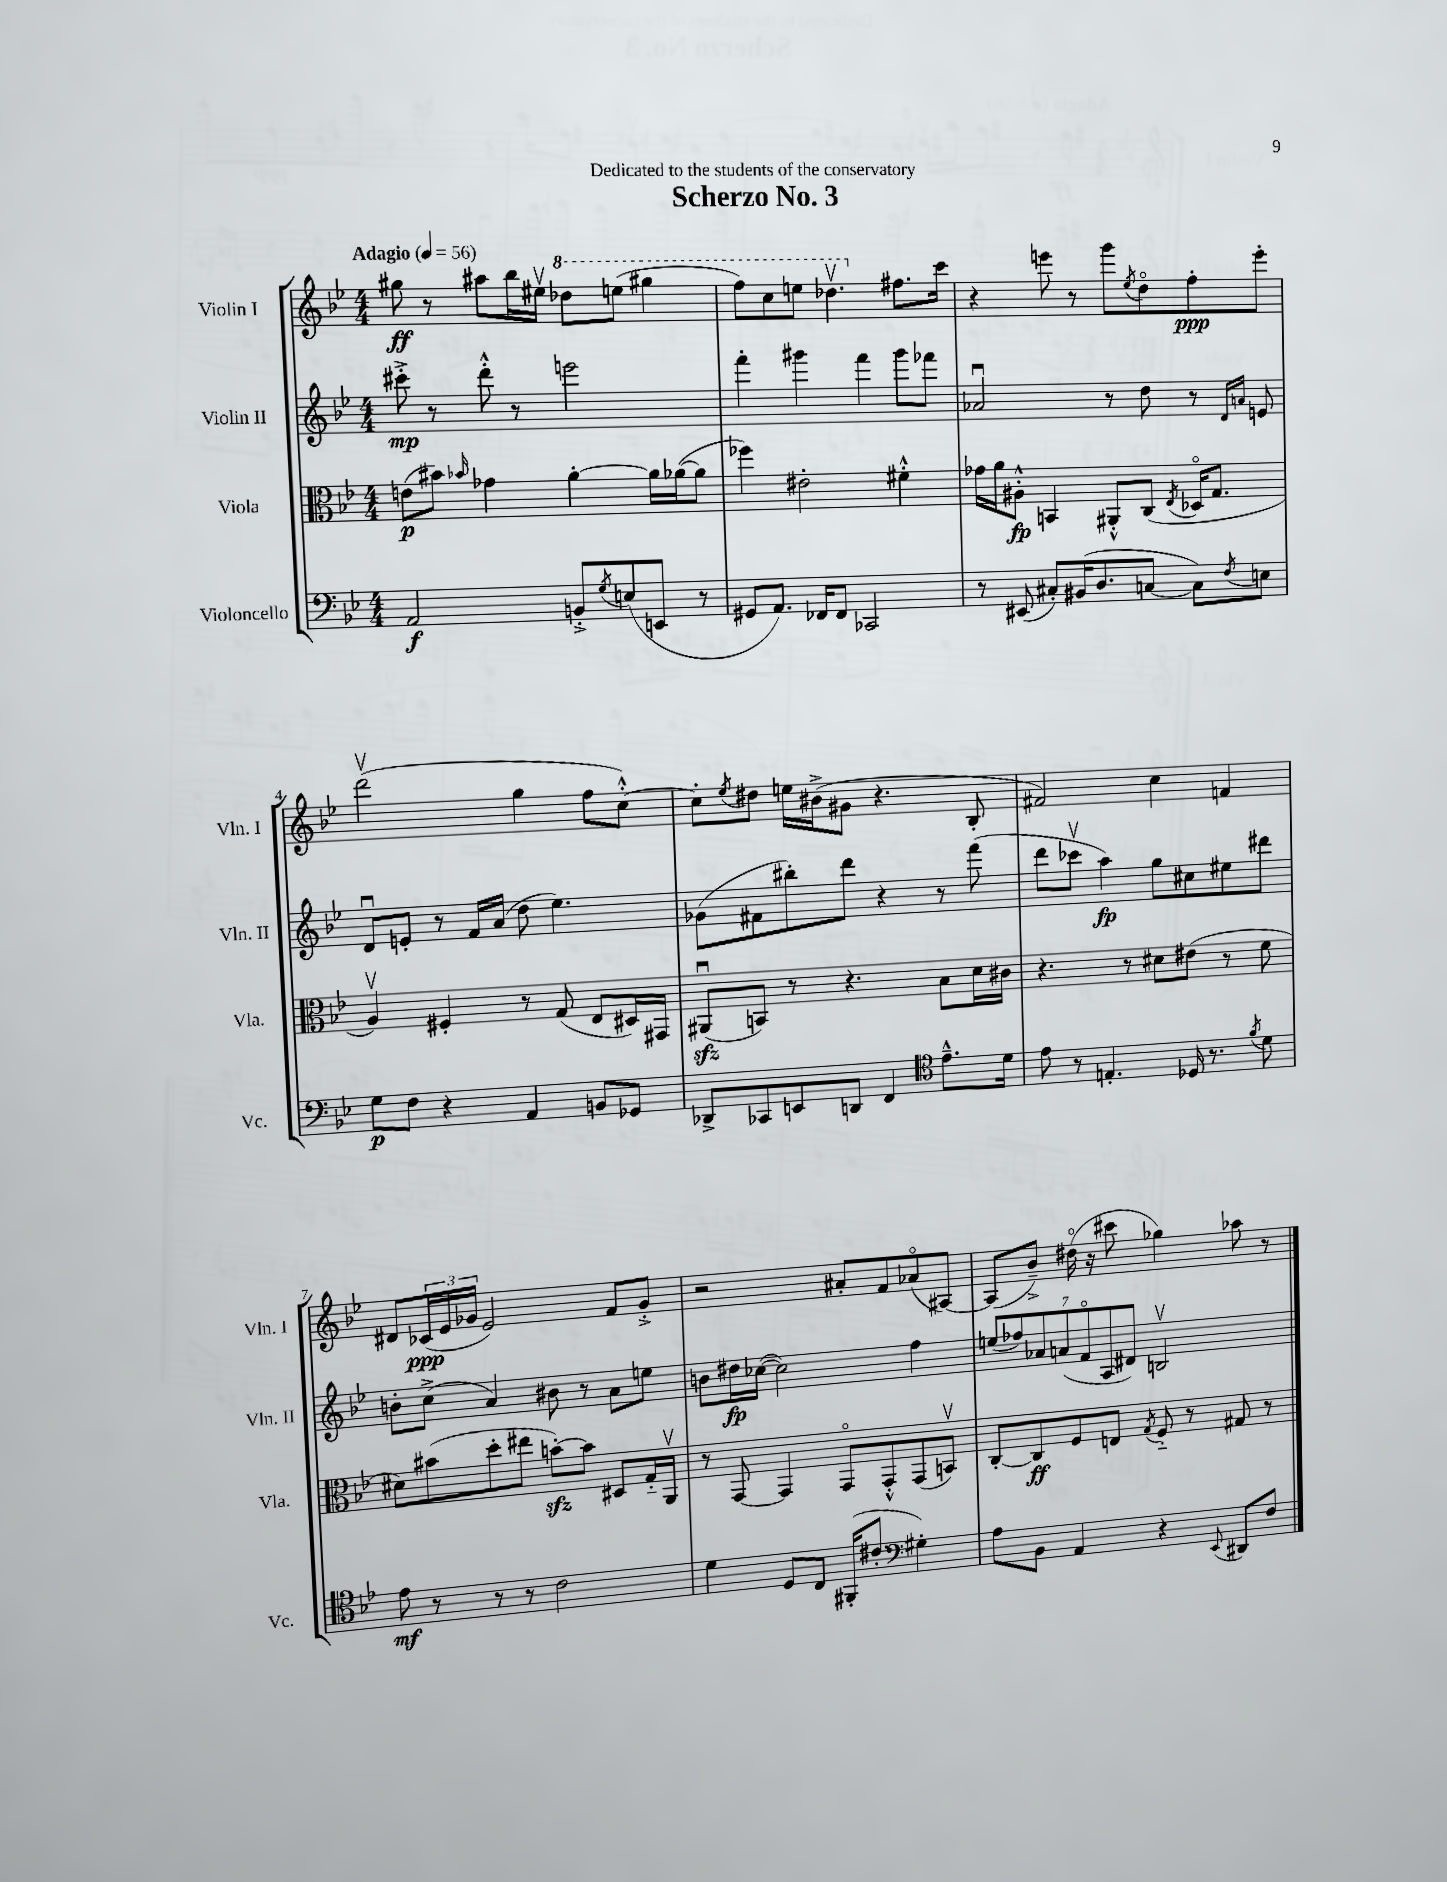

**kern	**kern	**kern	**kern
*staff4	*staff3	*staff2	*staff1
*clefF4	*clefC3	*clefG2	*clefG2
*k[b-e-]	*k[b-e-]	*k[b-e-]	*k[b-e-]
*M4/4	*M4/4	*M4/4	*M4/4
*MM56	*MM56	*MM56	*MM56
2AA	(8e	8ccc#'^	8gg#
.	8b#)	8r	8r
.	16qqb-	.	.
.	4g-	8ddd'^^	8aa#
.	.	8r	16bb-
.	.	.	16ee#v
8BB'^	[4a'	2eee	8ddd-
8qG	.	.	.
(8E	.	.	(8eee
8EE	16a]	.	4ggg#
.	([16a-	.	.
8r	8a-]	.	.
=	=	=	=
8GG#	4ff-)	4fff'	8fff)
8.AA)	.	.	8ccc
.	2e#'	4ggg#	8eee
16FF-	.	.	.
8FF-	.	.	4.ddd-v
2CC-	.	4fff	.
.	4f#'^^	8ggg#	8.ff#
.	.	8fff-	.
.	.	.	16ccc
=	=	=	=
8r	16g-	2a-u	4r
.	16a	.	.
(8EE#	8A#'^^	.	.
8C#')	4BB	.	8eee
(16BB#	.	.	8r
8.D	.	.	.
.	8AA#'^^	8r	8ggg
.	.	.	8qee-
[8C	(8C	8dd	8ddo
.	8qE-	.	.
8C])	16D-o	8r	8ff'
.	8.G	.	.
.	.	16qqd	.
8qF	.	16qqa	.
8E	.	8e	8eee'
=	=	=	=
8G	4Av)	8du	(2dddv
8F	.	8e'	.
4r	4F#'	8r	.
.	.	16f	.
.	.	(16a	.
4AA	8r	8dd	4gg
.	(8G	4.ee-)	.
8BB	8E-	.	8ff
8GG-	16D#)	.	[8cc'^^)
.	16GG#	.	.
=	=	=	=
8DD-^	(8AA#u	(8g-	8cc']
.	.	.	8qee-
8CC-	8BB)	8f#	8dd#
8EE	8r	8bb#')	16ee
.	.	.	(16b#^
8DD	4.r	8ddd	8g#
4FF	.	4r	4.r
*clefC4	*	*	*
8.e-~^^	8B-	8r	.
.	16d	(8fff	8B-'
16d	16c#	.	.
=	=	=	=
8e-	4.r	8ddd	2f#)
8r	.	8ccc-v	.
4.E'	.	4aa)	.
.	8r	.	.
.	8d#	8gg	4cc
16D-	(8e#	8cc#	.
8.r	.	.	.
.	8r	8ee#	4f
8qf	.	.	.
8d	8f	8ddd#	.
=	=	=	=
8e-	8d#)	8b'	8d#
8r	(8b#	(8cc^	(24c-
.	.	.	24e-
.	.	.	24g-
8r	8dd'	4a)	2e-)
8r	8ee#	.	.
2c	[8b')	8b#	.
.	8b]	8r	.
.	8D#	8a	8f
.	16G'~	8ee	8g-'^
.	16AAv	.	.
=	=	=	=
4d	8r	8b	2r
.	[8GG	16dd#	.
.	.	([16cc-	.
8D	4GG]	2cc-])	.
8C	.	.	.
(16FF#'	8GGo	.	8a#'
8.c#'	.	.	.
.	8GG'^^	.	8f
*clefF4	*	*	*
4G#')	(8GG	4ff	(8a-o
.	8BBv)	.	[8A#)
=	=	=	=
8A	[8C'	(14ee	(8A#]
.	.	14ff-)	.
8BB-	8C]	.	8b-~^)
.	.	14a-	.
.	.	(14a	.
4AA	8F	.	(16dd#o
.	.	14fo	.
.	.	.	16r
.	.	14A	.
.	8E	.	8ccc#
.	.	14d#)	.
.	8qG	.	.
4r	8F'~	2Bv	4gg-)
.	8r	.	.
8qqEE-	.	.	.
8DD#	8G#	.	8aa-
8F	8r	.	8r
==	==	==	==
*-	*-	*-	*-
